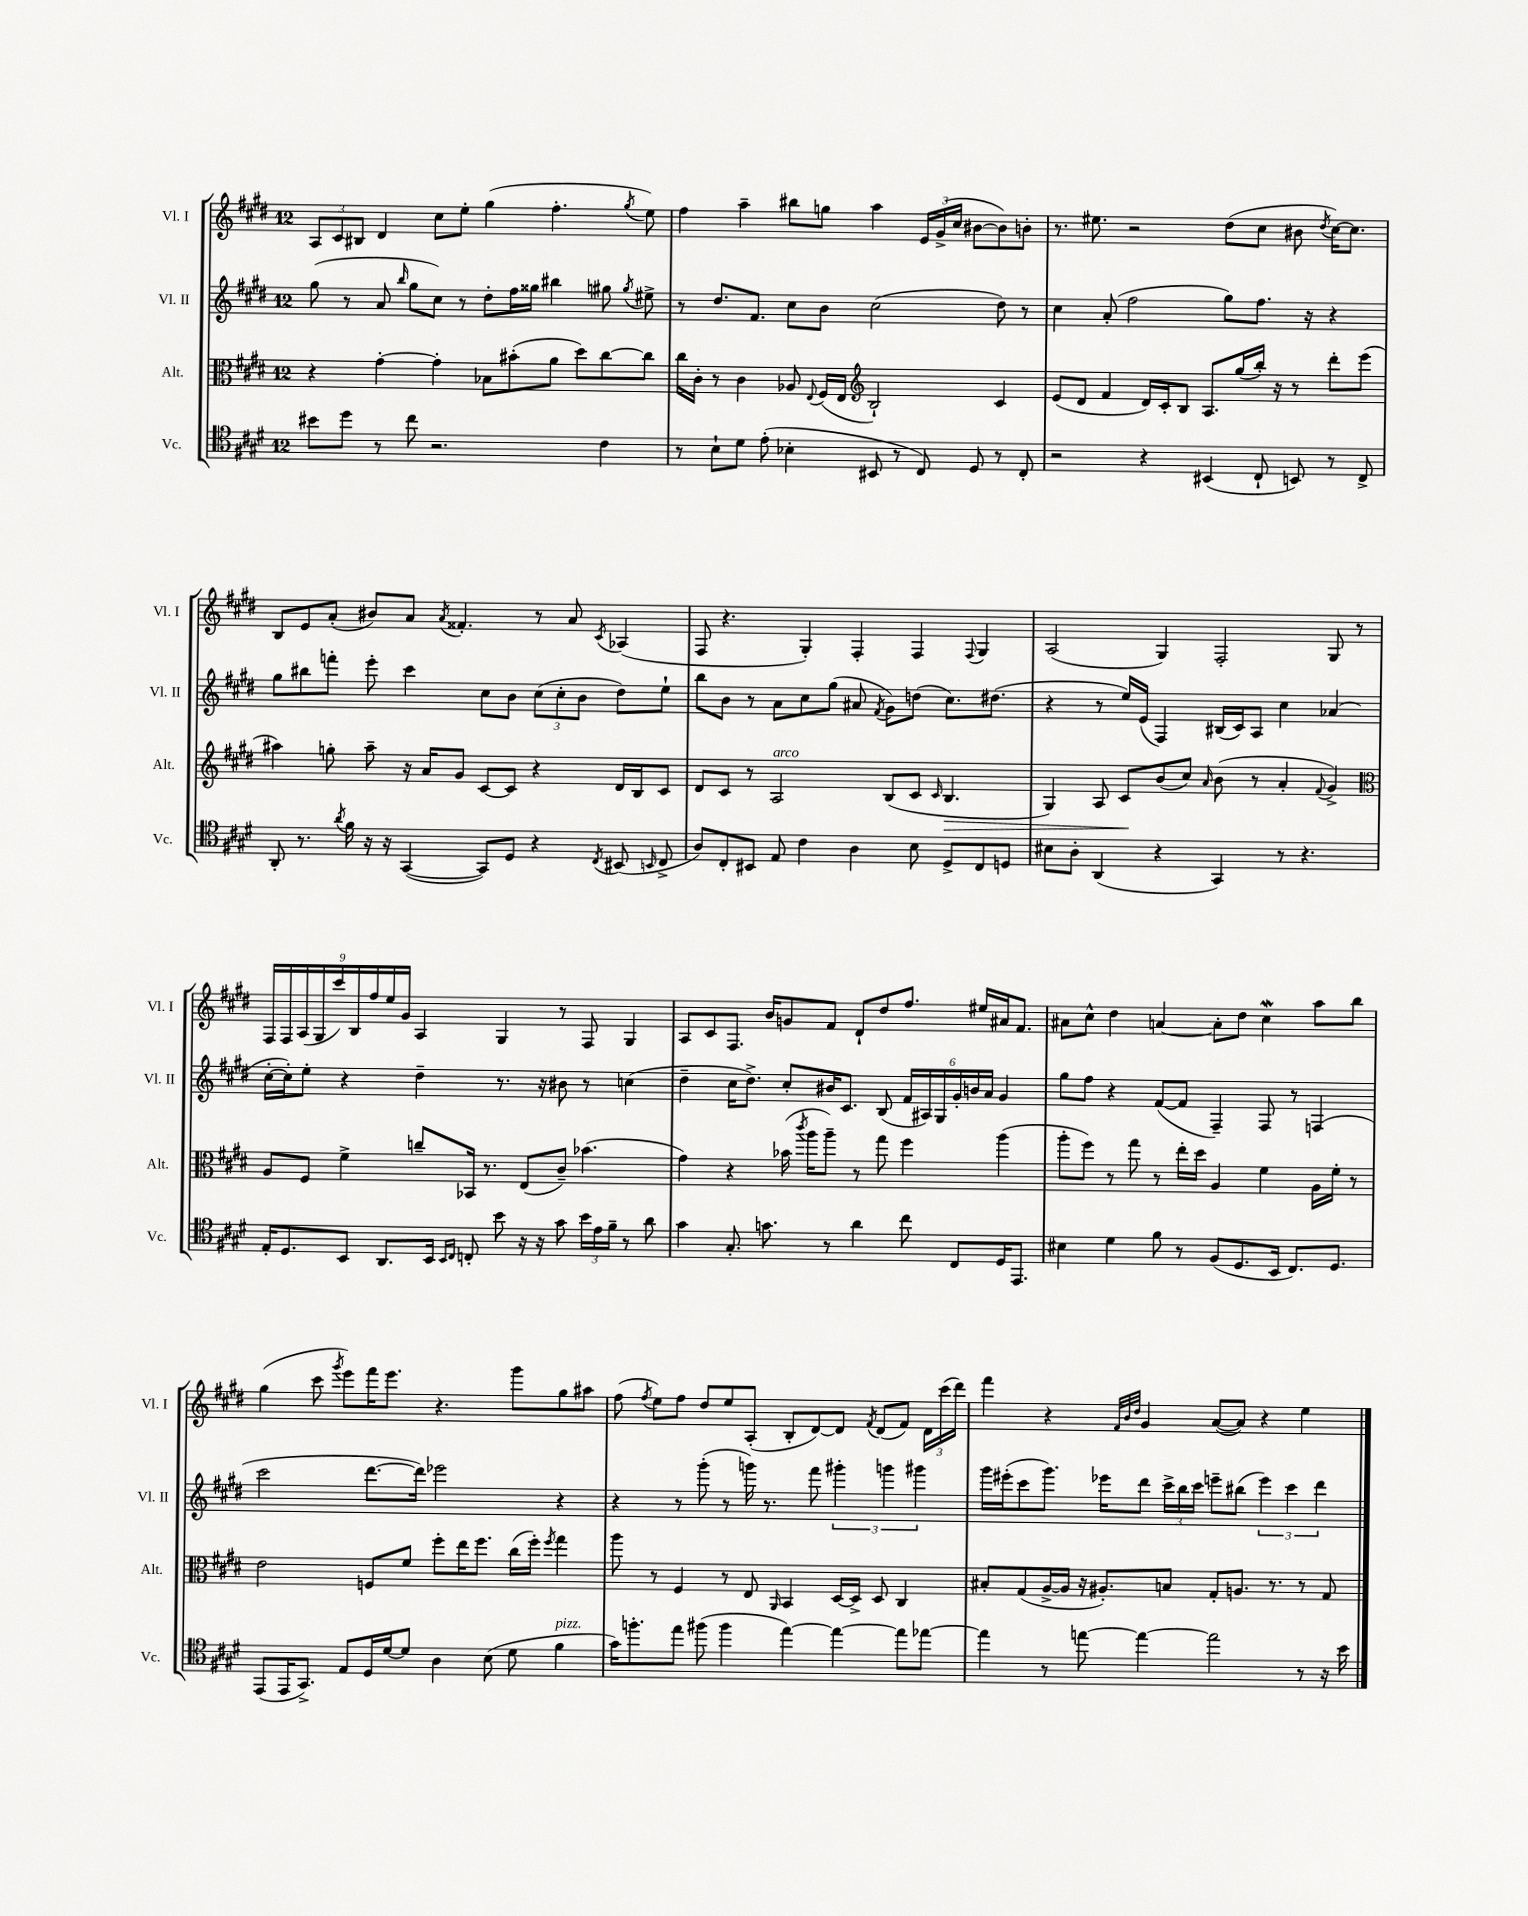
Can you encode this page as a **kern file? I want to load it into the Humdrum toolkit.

**kern	**kern	**dynam	**kern	**kern
*part4	*part3	*part3	*part2	*part1
*staff4	*staff3	*staff3	*staff2	*staff1
*I"Vc.	*I"Alt.	*	*I"Vl. II	*I"Vl. I
*I'Vc.	*I'Alt.	*	*I'Vl. II	*I'Vl. I
*clefC4	*clefC3	*	*clefG2	*clefG2
*k[f#c#g#d#]	*k[f#c#g#d#]	*	*k[f#c#g#d#]	*k[f#c#g#d#]
*M12/8	*M12/8	*	*M12/8	*M12/8
=87	=87	=87	=87	=87
8b#X\L	4r	.	(8gg#\	12A/L
.	.	.	.	12c#/
8dd#\J	.	.	8r	.
.	.	.	.	12B#X/J
8r	[4g#'\	.	8a/	4d#/
.	.	.	16qqbb/	.
8cc#\	.	.	8gg#\L	.
2.r	4g#'\]	.	8cc#\J)	8cc#\L
.	.	.	8r	8ee'\J
.	8B-X\L	.	8dd#'\L	(4gg#\
.	(8b#X'\	.	16ff#\L	.
.	.	.	16gg##X\JJ	.
.	8a\J	.	4bb#X\	4.ff#'\
.	8dd#\L)	.	.	.
4c#\	[8cc#\	.	8gg#X\	.
.	.	.	8qgg#/	8qgg#/
.	8cc#\J]	.	8ee#X^\	8ee\)
=88	=88	=88	=88	=88
8r	16cc#\LL	.	8r	4ff#\
.	16c#'\JJ	.	.	.
8B`\L	8r	.	8.dd#/L	.
8d#\J	4c#\	.	.	4aa~\
.	.	.	8.f#/J	.
(8e'\	.	.	.	.
4B-X'\	8A-X/	.	8cc#\L	8bb#X\L
.	8qqE/	.	.	.
.	(16F#/LL	.	8b\J	8ggn\J
.	16E/JJ	.	.	.
*	*clefG2	*	*	*
8BB#X/	2B`/)	.	(2cc#\	4aa\
8r	.	.	.	.
8C#/)	.	.	.	24e/LL
.	.	.	.	(24g#^/
.	.	.	.	24cc#/JJ
8D#/	.	.	.	[8b#X\L
8r	4c#/	.	8dd#\)	8b#\])
8C#'/	.	.	8r	8bn'\J
=89	=89	=89	=89	=89
2r	(8e/L	.	4cc#\	8.r
.	8d#/J	.	.	.
.	.	.	.	8.ee#X\
.	4f#/	.	(8a'/	.
.	.	.	2ff#\	2r
4r	16d#/LL)	.	.	.
.	16c#'/J	.	.	.
.	8B/J	.	.	.
(4BB#X/	8.A/L	.	.	.
.	.	.	8gg#\L)	(8dd#\L
.	(16gg#/L	.	.	.
8C#`/	16bb'/JJ)	.	8.ff#\J	8cc#\J
.	16r	.	.	.
8BBn/)	8r	.	.	8b#X\
.	.	.	16r	.
.	.	.	.	8qdd#/
8r	8ddd#'\L	.	4r	[16cc#\KL)
.	.	.	.	8.cc#\J]
8C#^/	(8eee\J	.	.	.
!!LO:LB:g=z
=90	=90	=90	=90	=90
8AA'/	4aa#X\)	.	8gg#\L	8B/L
8.r	.	.	8bb#X\	8e/
.	8ggn'\	.	8fffn'\J	(8a'/J
8qa/	.	.	.	.
16f#\	.	.	.	.
16r	8aa#~\	.	8eee'\	8b#X/L)
16r	.	.	.	.
([4GG#/	16r	.	4ccc#\	8a/J
.	16a/KL	.	.	.
.	.	.	.	8qa/
.	8g#/J	.	.	4.f##X'/
8GG#/L])	[8c#/L	.	8cc#\L	.
8D#/J	8c#/J]	.	8b\J	.
4r	4r	.	(12cc#\L	8r
.	.	.	12cc#'\	.
.	.	.	.	8a/
.	.	.	12b\J	.
8qC#/	.	.	.	8qc#/
(8BB#X/	16d#/LL	.	8dd#\L)	(4A-X/
.	16B/J	.	.	.
16qqBBn/	.	.	.	.
8C#^/	8c#/J	.	8ee`\J	.
=91	=91	=91	=91	=91
8A/L)	8d#/L	.	8bb\L	8F#/
8C#'/	8c#/J	.	8b\J	4.r
8BB#X/J	8r	.	8r	.
!	!LO:TX:a:i:t=arco	!	!	!
8E/	2A/	.	8a\L	.
4c#\	.	.	8cc#\	4G#'/)
.	.	.	(8gg#\J	.
4A\	.	.	8a#X/	4F#'/
.	.	.	8qf#/	.
.	(8B/L	.	8g#\L)	.
8B\	8c#/J	.	(8ddn\J	4F#/
.	16qqc#/	.	.	.
!	!	!LO:HP:b	!	!
8D#^/L	4.B/	>	8.cc#\L)	.
.	.	.	.	8qqF#/
8C#/	.	.	.	4G#/
.	.	.	(8.dd#X\J	.
8Dn/J	.	.	.	.
=92	=92	=92	=92	=92
8B#X\L	4G#/)	.	4r	(2A/
8A'\J	.	.	.	.
(4AA/	8A/	.	8r	.
.	8c#/L	.	16ee/LL)	.
.	.	.	(16e/JJ	.
4r	(8b/	]	4F#/)	4G#/)
.	8cc#/J)	.	.	.
.	16qqa/	.	.	.
4GG#/)	(8b\	.	(16B#X/LL	2F#'/
.	.	.	16c#/J)	.
.	8r	.	8A/J	.
8r	4a'/	.	4cc#\	.
4.r	.	.	.	.
.	8qqf#/	.	.	.
.	4g#^/)	.	(4a-X/	8G#/
.	.	.	.	8r
!!LO:LB:g=z
=93	=93	=93	=93	=93
*	*clefC3	*	*	*
16E'/KL	8A/L	.	[16cc#'\LL	18F#/LL
.	.	.	.	18F#/
8.D#/	.	.	16cc#'\J])	.
.	.	.	.	(18A/
.	8F#/J	.	8ee'\J	.
.	.	.	.	18G#/
.	.	.	.	18ccc#/)
8BB/J	4f#^\	.	4r	.
.	.	.	.	18B/
.	.	.	.	18ff#/
8.AA/L	.	.	.	.
.	.	.	.	18ee/
.	.	.	.	18g#/JJ
.	8ccn~/L	.	4dd#~\	4A/
16BB/Jk	.	.	.	.
16qqBB/LL	.	.	.	.
16qqC#/JJ	.	.	.	.
8Cn'/	16BB-X/Jk	.	.	.
.	8.r	.	.	.
8b\	.	.	8.r	4G#/
16r	(8E/L	.	.	.
16r	.	.	16r	.
8g#\	8c#~/J)	.	8b#X\	8r
24b\LL	(4.b-X\	.	8r	8F#/
24e\	.	.	.	.
24f#~\JJ	.	.	.	.
8r	.	.	(4ccn\	4G#/
8a\	.	.	.	.
=94	=94	=94	=94	=94
4g#\	4g#\)	.	4dd#~\	8A/L
.	.	.	.	8c#/
8.G#'/	4r	.	16cc#\KL	8.F#/J
.	.	.	8.dd#^\J)	.
8.gn\	.	.	.	16b/KL
.	(16b-X\	.	8cc#'/L	8gn/
.	8qccc#/	.	.	.
.	16aa\KL	.	.	.
8r	8aa~\J)	.	16b#X/K	8f#/J
.	.	.	8.c#/J	.
4a\	8r	.	.	8d#`/L
.	8gg#\	.	(8B/	8dd#/
8cc#\	4ff#\	.	24f#/LL	8.ff#/J
.	.	.	24A#X/)	.
.	.	.	24G#/	.
8C#/L	.	.	24g#'/	.
.	.	.	24bn/	.
.	.	.	.	16ee#X/LL
.	.	.	24a/JJ	.
16D#/K	(4aa\	.	4g#/	16a#X/J
8.EE/J	.	.	.	8.f#/J
=95	=95	=95	=95	=95
4B#X\	8aa'\L	.	8gg#\L	8a#X\L
.	8ff#\J)	.	8ff#\J	8cc#^^\J
4d#\	8r	.	4r	4dd#\
.	8gg#\	.	.	.
8f#\	8r	.	([8f#/L	[4an/
8r	16ee'\LL	.	8f#/J]	.
.	16dd#\JJ	.	.	.
(8F#/L	4A/	.	4F#~/)	8a'\L]
8.D#/	.	.	.	8dd#\J
.	4f#\	.	8F#/	4cc#W\
16BB/Jk	.	.	.	.
8.C#/L)	.	.	8r	.
.	16A\LL	.	(4Fn/	8aa\L
8.D#/J	16f#'\JJ	.	.	.
.	8r	.	.	8bb\J
!!LO:LB:g=z
=96	=96	=96	=96	=96
(8EE/L	2e\	.	2ccc#\	(4gg#\
16EE/K	.	.	.	.
8.GG#^/J)	.	.	.	.
.	.	.	.	8ccc#\
.	.	.	.	8qggg#/
8E/L	.	.	.	8eee\L)
16D#/L	8Fn/L	.	[8.ddd#\L	16fff#\K
[16d#/J	.	.	.	8.eee\J
8d#/J]	8f#/J	.	.	.
.	.	.	16ddd#\Jk])	.
4A\	8ff#'\L	.	2eee-X\	4.r
.	16ee\K	.	.	.
.	8.ff#\J	.	.	.
(8B\	.	.	.	.
8d#\	(16cc#\LL	.	.	8ggg#\L
.	16ff#'\JJ)	.	.	.
.	8qff#/	.	.	.
!LO:TX:a:i:t=pizz.	!	!	!	!
4f#\	4gg#\	.	4r	8gg#\
.	.	.	.	8aa#X\J
=97	=97	=97	=97	=97
16g#\KL)	8aa\	.	4r	(8ff#\
8.ffn'\	.	.	.	.
.	.	.	.	8qff#/
.	8r	.	.	8ee\L)
8ee\J	4F#/	.	8r	8ff#\J
(8ff#X\	.	.	(8ggg#'\	8dd#/L
4ff#\	8r	.	8r	8ee/
.	8E/	.	16gggn\)	(8A'/J
.	.	.	8.r	.
.	16qqAA/	.	.	.
[4ee\)	4BB/	.	.	8B'/L
.	.	.	8fff#\	[8d#/)
4ee\_	[16D#/LL	.	6ggg#X'\	8d#/J]
.	16D#^/JJ]	.	.	.
.	.	.	.	8qf#/
.	8D#/	.	.	(8d#/L
.	.	.	6gggn\	.
8ee\L]	4C#/	.	.	8f#/J)
.	.	.	6ggg#X\	.
[8ee-X\J	.	.	.	24d#\LL
.	.	.	.	(24ccc#\
.	.	.	.	24ddd#\JJ)
=98	=98	=98	=98	=98
4ee-\]	8B#X'/L	.	16ggg#\LL	4fff#\
.	.	.	(16eee#X'\J	.
.	(8G#/	.	8ccc#\	.
8r	[16A^/L	.	8.ggg#\J)	4r
.	16A/JJ]	.	.	.
[8een\	16r	.	.	.
.	8.A#X'/L)	.	16eee-X\KL	.
.	.	.	.	32qqf#/LLL
.	.	.	.	32qqb/
.	.	.	.	32qqdd#/JJJ
4ee\_	.	.	8ddd#\J	4g#/
.	8Bn/J	.	24ccc#^\LL	.
.	.	.	24bb\	.
.	.	.	24ccc#\JJ	.
2ee\]	8G#'/L	.	8eeen~\L	([8a/L
.	8.An/J	.	(8bb#X\J	8a/J])
.	.	.	6eee\)	4r
.	8.r	.	.	.
.	.	.	6ccc#\	.
8r	8r	.	.	4ee\
.	.	.	6ddd#\	.
16r	8G#/	.	.	.
16b\	.	.	.	.
==	==	==	==	==
*-	*-	*-	*-	*-
